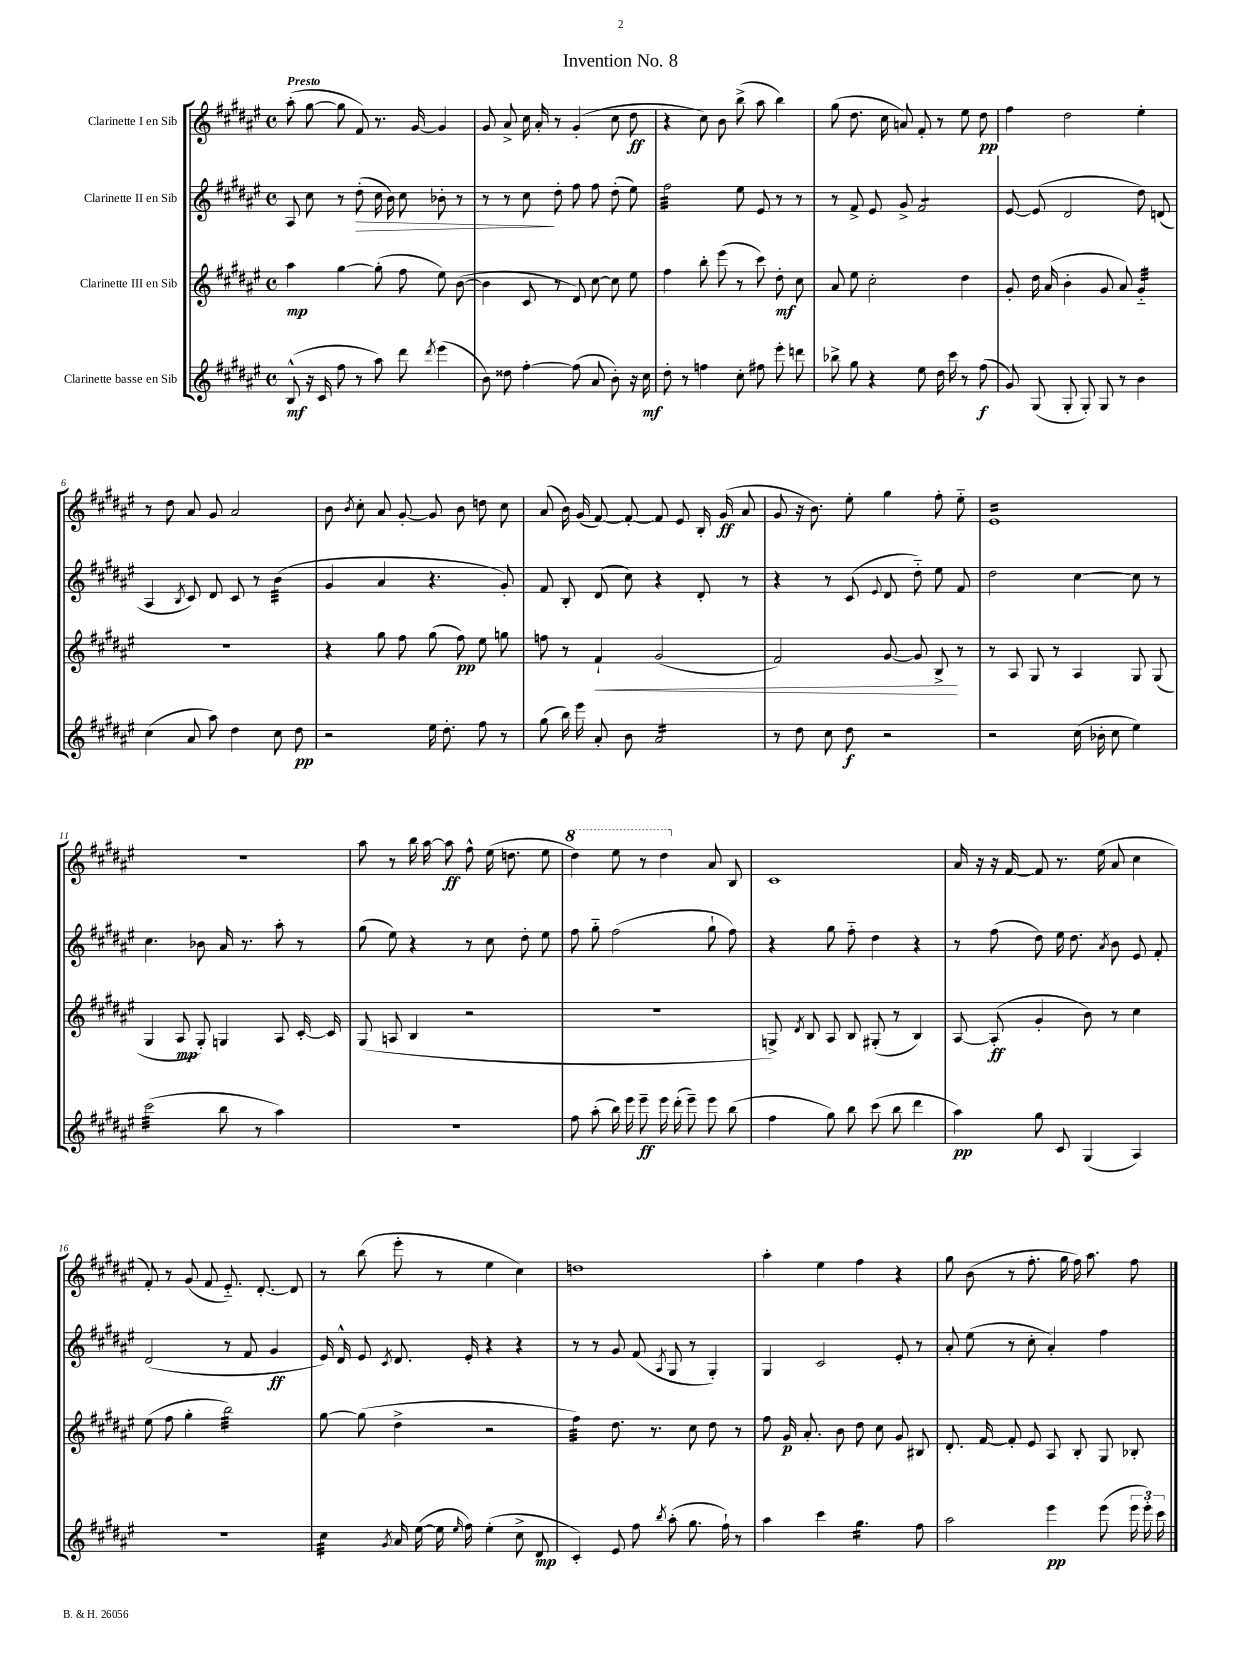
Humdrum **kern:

**kern	**kern	**kern	**kern
*staff4	*staff3	*staff2	*staff1
*clefG2	*clefG2	*clefG2	*clefG2
*k[f#c#g#d#a#e#]	*k[f#c#g#d#a#e#]	*k[f#c#g#d#a#e#]	*k[f#c#g#d#a#e#]
*M4/4	*M4/4	*M4/4	*M4/4
*met(c)	*met(c)	*met(c)	*met(c)
(8B^^/	4aa#\	8A#/	(8aa#'\
16r	.	8cc#\	[8gg#\
16c#/	.	.	.
8ff#\	[4gg#\	8r	8gg#\]
8r	.	(8dd#'\	8f#/)
8aa#\)	(8gg#'\]	16cc#\	8.r
.	.	16b\)	.
8ddd#\	8ff#\	8cc#\	.
.	.	.	[16g#/
8qddd#/	.	.	.
(4eee#\	8ee#\)	8b-'\	4g#/]
.	([8b\	8r	.
=	=	=	=
8b\)	4b\]	8r	8g#/
8dd##\	.	8r	8a#^/
[4ff#'\	8c#/	8cc#\	16cc#\
.	.	.	16a#'/
.	8r	8dd#'\	8r
(8ff#\]	8d#/)	8ff#\	(4g#'/
8a#/	[8cc#\	8ff#\	.
8b'\)	8cc#\]	(8dd#'\	8cc#\
16r	8ee#\	8ee#\)	8dd#\
16cc#\	.	.	.
=	=	=	=
8dd#'\	4ff#\	2ff#\	4r
8r	.	.	.
4ff\	8bb'\	.	8cc#\)
.	(8eee#\	.	8b\
8cc#'\	8r	8ee#\	(8bb^\
8ff#\	8ccc#\)	8e#/	8aa#\
8eee#'\	8dd#'\	8r	4bb\)
8ddd\	8cc#\	8r	.
=	=	=	=
8bb-^\	8a#/	8r	(8gg#\
8gg#\	8ee#\	8f#^/	8.dd#\
4r	2cc#'\	8e#/	.
.	.	.	16cc#\
.	.	8g#^/	8a/)
8ee#\	.	2f#/	8f#'/
16dd#\	.	.	8r
16ccc#\	.	.	.
8r	4dd#\	.	8ee#\
(8ff#\	.	.	8dd#\
=	=	=	=
8g#/)	8g#'/	[8e#/	4ff#\
(8G#/	16dd#\	(8e#/]	.
.	(16a#/	.	.
8G#'/	4b'\	2d#/	2dd#\
8G#'/)	.	.	.
8G#/	8g#/	.	.
8r	8a#/)	.	.
4b\	4g#'~/	8dd#\)	4ee#'\
.	.	(8d/	.
=	=	=	=
(4cc#\	1r	4A#/	8r
.	.	.	8dd#\
.	.	8qB/	.
8a#/	.	8c#/)	8a#/
8aa#\)	.	8d#/	8g#/
4dd#\	.	8c#/	2a#/
.	.	8r	.
8cc#\	.	(4b\	.
8dd#\	.	.	.
=	=	=	=
2r	4r	4g#/	8b\
.	.	.	8qb/
.	.	.	8cc#'\
.	8gg#\	4a#/	8a#/
.	8ff#\	.	[8g#'/
16ee#\	(8gg#\	4.r	8g#/]
8.dd#'\	.	.	.
.	8ff#\)	.	8b\
8ff#\	8ee#\	.	8dd\
8r	8gg\	8g#'/)	8cc#\
=	=	=	=
(8gg#\	8ff\	8f#/	(8a#/
16bb\)	8r	8B'/	16b\)
16eee#\	.	.	(16g#/
8a#'/	4f#`/	(8d#/	[8f#/)
8b\	.	8cc#\)	8f#'/_
2a#/	(2g#/	4r	8f#/]
.	.	.	8e#/
.	.	8d#'/	16B'/
.	.	.	(16g#/
.	.	8r	8a#/
=	=	=	=
8r	2f#/)	4r	8g#/
8dd#\	.	.	16r
.	.	.	8.b\)
8cc#\	.	8r	.
8dd#\	.	(8c#/	8ee#'\
.	.	8qqe#/	.
2r	[8g#/	8d#/	4gg#\
.	8g#/]	8dd#'~\)	.
.	8B^/	8ee#\	8ff#'\
.	8r	8f#/	8ee#'~\
=	=	=	=
2r	8r	2dd#\	1e#
.	8A#/	.	.
.	8G#/	.	.
.	8r	.	.
(16cc#\	4A#/	[4cc#\	.
16b-'\	.	.	.
8cc#\	.	.	.
4ee#\)	8G#/	8cc#\]	.
.	(8G#/	8r	.
=	=	=	=
(2ccc#\	4G#/	4.cc#\	1r
.	8A#/	.	.
.	8G#'/)	8b-\	.
8bb\	4G/	16a#/	.
.	.	8.r	.
8r	.	.	.
4aa#\)	8A#/	8aa#'\	.
.	[16c#'/	8r	.
.	16c#/]	.	.
=	=	=	=
1r	(8G#/	(8gg#\	8aa#\
.	8A/	8ee#\)	8r
.	4B/	4r	16bb\
.	.	.	[16aa#\
.	.	.	8aa#\]
.	2r	8r	8ff#^^\
.	.	8cc#\	(16ee#\
.	.	.	8.dd\
.	.	8dd#'\	.
.	.	8ee#\	8ee#\
=	=	=	=
8ff#\	1r	8ff#\	4ddd#\)
(8aa#'\	.	8gg#'~\	.
16bb\)	.	(2ff#\	8eee#\
16eee#\	.	.	.
8eee#~\	.	.	8r
16eee#\	.	.	4ddd#\
(16ddd#'\	.	.	.
8eee#~\)	.	.	.
8eee#\	.	8gg#`\	8a#/
(8bb\	.	8ff#\)	8B/
=	=	=	=
4ff#\	8G^/)	4r	1c#
.	8qd#/	.	.
.	8B/	.	.
8gg#\)	8A#/	8gg#\	.
8bb\	8B/	8ff#'~\	.
(8ccc#\	(8G#'/	4dd#\	.
8bb\	8r	.	.
4ddd#\	4B/)	4r	.
=	=	=	=
4aa#\)	[8A#/	8r	16a#/
.	.	.	16r
.	(8A#'/]	(8ff#\	16r
.	.	.	[16f#/
8gg#\	4g#'/	8dd#\)	8f#/]
8c#/	.	16ee#\	8.r
.	.	8.dd#\	.
(4G#/	8b\)	.	.
.	.	.	(16ee#\
.	.	8qa#/	.
.	8r	8b\	8a#/
4A#/)	4cc#\	8e#/	4cc#\
.	.	8f#'/	.
=	=	=	=
1r	(8ee#\	(2d#/	8f#'/)
.	8ff#\	.	8r
.	4gg#'\	.	(8g#/
.	.	.	8f#/
.	2bb\)	8r	8.e#'~/)
.	.	8f#/	.
.	.	.	[8.d#'/
.	.	4g#/	.
.	.	.	8d#/]
=	=	=	=
4cc#\	[8gg#\	16e#/)	8r
.	.	16d#^^/	.
.	(8gg#\]	8e#/	(8bb\
8qg#/	.	8qc#/	.
16a#/	4dd#^\	8.d#/	8eee#'\
([16ee#\	.	.	.
16ee#\]	.	.	8r
16qqee#/	.	.	.
16ff#\)	.	16e#'/	.
(4ee#'\	2r	4r	4ee#\
8cc#^\	.	4r	4cc#\)
8d#/	.	.	.
=	=	=	=
4c#'/)	4ff#\)	8r	1dd
.	.	8r	.
8e#/	8.dd#\	8g#/	.
8ff#\	.	(8f#/	.
.	8.r	.	.
8qbb/	.	8qA#/	.
(8aa#'\	.	8G#/	.
8.gg#\	8cc#\	8r	.
.	8dd#\	4G#'/)	.
16ff#`\)	.	.	.
8r	8r	.	.
=	=	=	=
4aa#\	8ff#\	4G#/	4aa#'\
.	16g#/	.	.
.	8.a#'/	.	.
4ccc#\	.	2c#/	4ee#\
.	8b\	.	.
4.gg#\	8dd#\	.	4ff#\
.	8cc#\	.	.
.	8g#/	8e#'/	4r
8ff#\	8B#/	8r	.
=	=	=	=
2aa#\	8.d#'/	8a#'/	8gg#\
.	.	(8ee#\	(8b\
.	[16f#/	.	.
.	8f#'/]	8r	8r
.	8e#/	8cc#'\	8.ff#'\
4eee#\	8A#/	4a#'/)	.
.	.	.	16gg#\
.	8B'/	.	16ff#\)
.	.	.	8.aa#\
(8eee#\	8G#/	4ff#\	.
24eee#\	8B-'/	.	8ff#\
24eee#'\)	.	.	.
24ccc#\	.	.	.
==	==	==	==
*-	*-	*-	*-
